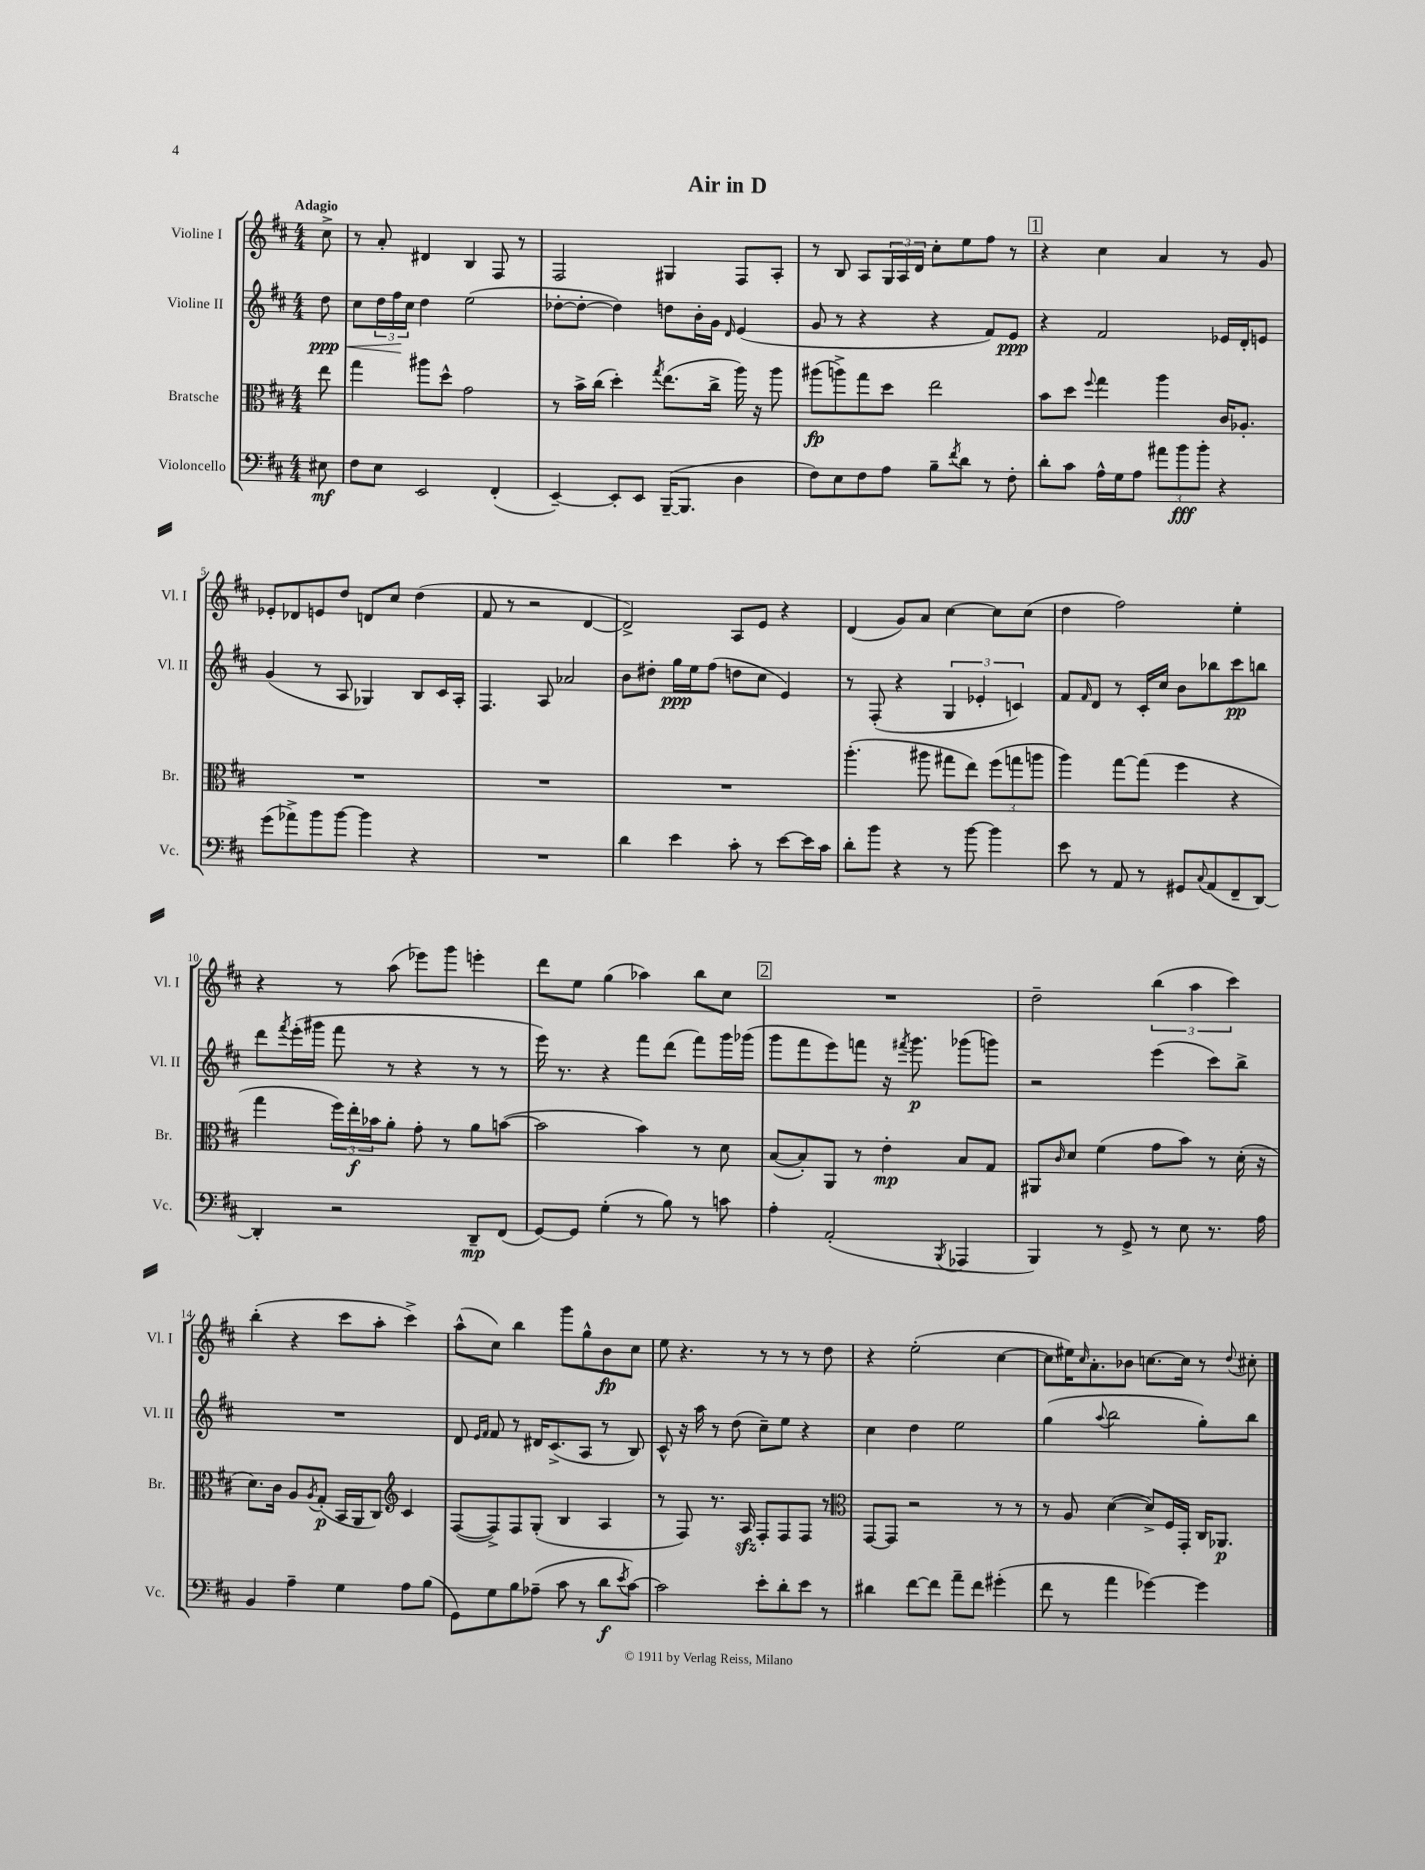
\header { title = "Air in D" }
<<
\new StaffGroup <<
\new Staff = "s0" \with { instrumentName = "Violine I" shortInstrumentName = "Vl. I" } {
    \clef treble \key d \major \numericTimeSignature \time 4/4 \partial 8 \tempo "Adagio"
    cis''8-> |
    r8 a'8-. dis'4 b4 fis8 r8 |
    fis2 gis4 fis8 a8-. |
    r8 b8 a8 \tuplet 3/2 { g16 a16 d'16 } cis''8-. e''8 fis''8 r8 |
    \mark \markup { \box "1" } r4 cis''4 a'4 r8 g'8 |
    ees'8-. des'8 e'8 d''8 d'8 cis''8 d''4( |
    fis'8 r8 r2 d'4~ |
    d'2->) a8 e'8 r4 |
    d'4( g'8) a'8 cis''4~ cis''8 cis''8( |
    d''4 fis''2) e''4-. |
    r4 r8 a''8( ees'''8) g'''8 e'''4-. |
    d'''8 e''8 g''4( aes''4) b''8 cis''8 |
    \mark \markup { \box "2" } R1 |
    d''2-- \tuplet 3/2 { b''4( a''4 cis'''4) } |
    b''4-.( r4 cis'''8 a''8-. cis'''4->) |
    a''8-^( cis''8) b''4 g'''8 g''8-^ b'8\fp cis''8 |
    e''8 r4. r8 r8 r8 d''8 |
    r4 e''2-.( cis''4~ |
    cis''8 eis''16) \grace { cis''16 } a'8.-. bes'8 c''8.~ c''16 r8 \appoggiatura { d''8 } cis''8-. \bar "|." |
}
\new Staff = "s1" \with { instrumentName = "Violine II" shortInstrumentName = "Vl. II" } {
    \clef treble \key d \major \numericTimeSignature \time 4/4 \partial 8
    d''8\ppp\< |
    cis''8 \tuplet 3/2 { d''16 fis''16\! cis''16 } d''4 e''2( |
    des''8~-. des''8~-. des''4) d''8 b'16-. g'16 \grace { d'16 } e'4( |
    g'8 r8 r4 r4 fis'8) e'8\ppp |
    \mark \markup { \box "1" } r4 fis'2 ees'16 d'16-. e'8 |
    g'4( r8 a8 ges4) b8 cis'16 a16-. |
    fis4. a8 aes'2 |
    b'8 dis''8-. g''16\ppp e''16 fis''8( d''8 cis''8 e'4) |
    r8 fis8-.( r4 \tuplet 3/2 { g4 ees'4-. c'4) } |
    fis'8 \grace { fis'16 } d'8 r8 cis'16-. cis''16 b'8 bes''8 cis'''8\pp b''8 |
    d'''8 \acciaccatura { fis'''8 } e'''16-.( gis'''16 fis'''8 r8 r4 r8 r8 |
    e'''16) r8. r4 fis'''8 d'''8( fis'''8) g'''16 ges'''16( |
    \mark \markup { \box "2" } g'''8 fis'''8 e'''8) f'''8 r16 \acciaccatura { fis'''8 } g'''8.\p ges'''8( g'''8) |
    r2 e'''4( cis'''8) b''8-> |
    R1 |
    d'8 \grace { e'16 fis'16 } fis'8 r8 dis'16 cis'8.->( a8 r8 b8) |
    cis'8-^ r16 a''16 r8 d''8( cis''8--) e''8 r4 |
    cis''4 d''4 e''2 |
    g''4( \appoggiatura { a''8 } b''2 g''8-.) b''8 \bar "|." |
}
\new Staff = "s2" \with { instrumentName = "Bratsche" shortInstrumentName = "Br." } {
    \clef alto \key d \major \numericTimeSignature \time 4/4 \partial 8
    e''8 |
    g''4 ais''8 d''8-^ g'2 |
    r8 b'16-> cis''16( d''4-.) \acciaccatura { g''8 } e''8.( cis''16-> a''16) r16 a''8 |
    ais''8\fp( a''8->) g''8 d''8 e''2 |
    \mark \markup { \box "1" } b'8 d''8 \appoggiatura { fis''8 } g''4 a''4 cis'16 aes8.-. |
    R1 |
    R1 |
    R1 |
    a''4.-.( ais''8 gis''8 e''8) \tuplet 3/2 { fis''8( g''8 a''8 } |
    a''4) g''8~ g''8( fis''4 r4 |
    g''4 \tuplet 3/2 { fis''16) e''16-.\f bes'16 } a'8-. g'8-. r8 a'8 b'8~( |
    b'2 b'4) r8 d'8 |
    \mark \markup { \box "2" } b8~( b8-.) a,8 r8 e'4-.\mp b8 g8 |
    ais,8 \grace { cis'16 } d'8 fis'4( g'8 b'8) r8 d'16-.( r16 |
    d'8.) cis'16 a8 \acciaccatura { a8 } g8-.\p( b,16 a,16 cis8) \clef treble cis'4 |
    fis8~( fis8->) fis8 g8-.( b4 a4 |
    r8 fis8) r8. a16\sfz fis8-. fis8 fis8 r8 |
    \clef alto g,8~ g,8 r2 r8 r8 |
    r8 a8 d'4~( d'8->) fis16 g,16-. cis16 aes,8.\p \bar "|." |
}
\new Staff = "s3" \with { instrumentName = "Violoncello" shortInstrumentName = "Vc." } {
    \clef bass \key d \major \numericTimeSignature \time 4/4 \partial 8
    eis8\mf |
    fis8 e8 e,2 fis,4-.( |
    e,4~--) e,8-. e,8 b,,16~--( b,,8. d4 |
    fis8) e8 fis8 a8 b8-- \acciaccatura { fis'8 } d'8 r8 fis8-. |
    \mark \markup { \box "1" } d'8-. cis'8 a16-^ g16 a8 \tuplet 3/2 { ais'8 b'8\fff b'8-. } r4 |
    g'8( aes'8->) b'8 b'8~ b'4 r4 |
    R1 |
    d'4 e'4 cis'8-. r8 e'8~ e'16 cis'16 |
    d'8-. b'8 r4 r8 b'8~ b'4 |
    e'8 r8 a,8 r8 gis,8 \appoggiatura { cis8 } a,8( fis,8-- d,8~) |
    d,4-. r2 d,8--\mp fis,8( |
    g,8~) g,8 g4-.( r8 b8) r8 c'8 |
    \mark \markup { \box "2" } a4-. a,2-.( \acciaccatura { b,,8 } aes,,4 |
    b,,4) r8 g,8-> r8 e8 r8. a16 |
    b,4 a4-- g4 a8 b8( |
    g,8) g8 b8 aes8--( cis'8 r8 d'8\f \acciaccatura { e'8 } cis'8~) |
    cis'2 e'8-. d'8-. e'8 r8 |
    dis'4 fis'8~ fis'8 a'8-- fis'8 gis'4-.( |
    fis'8 r8 a'4 ges'4~) ges'4 \bar "|." |
}
>>
>>
